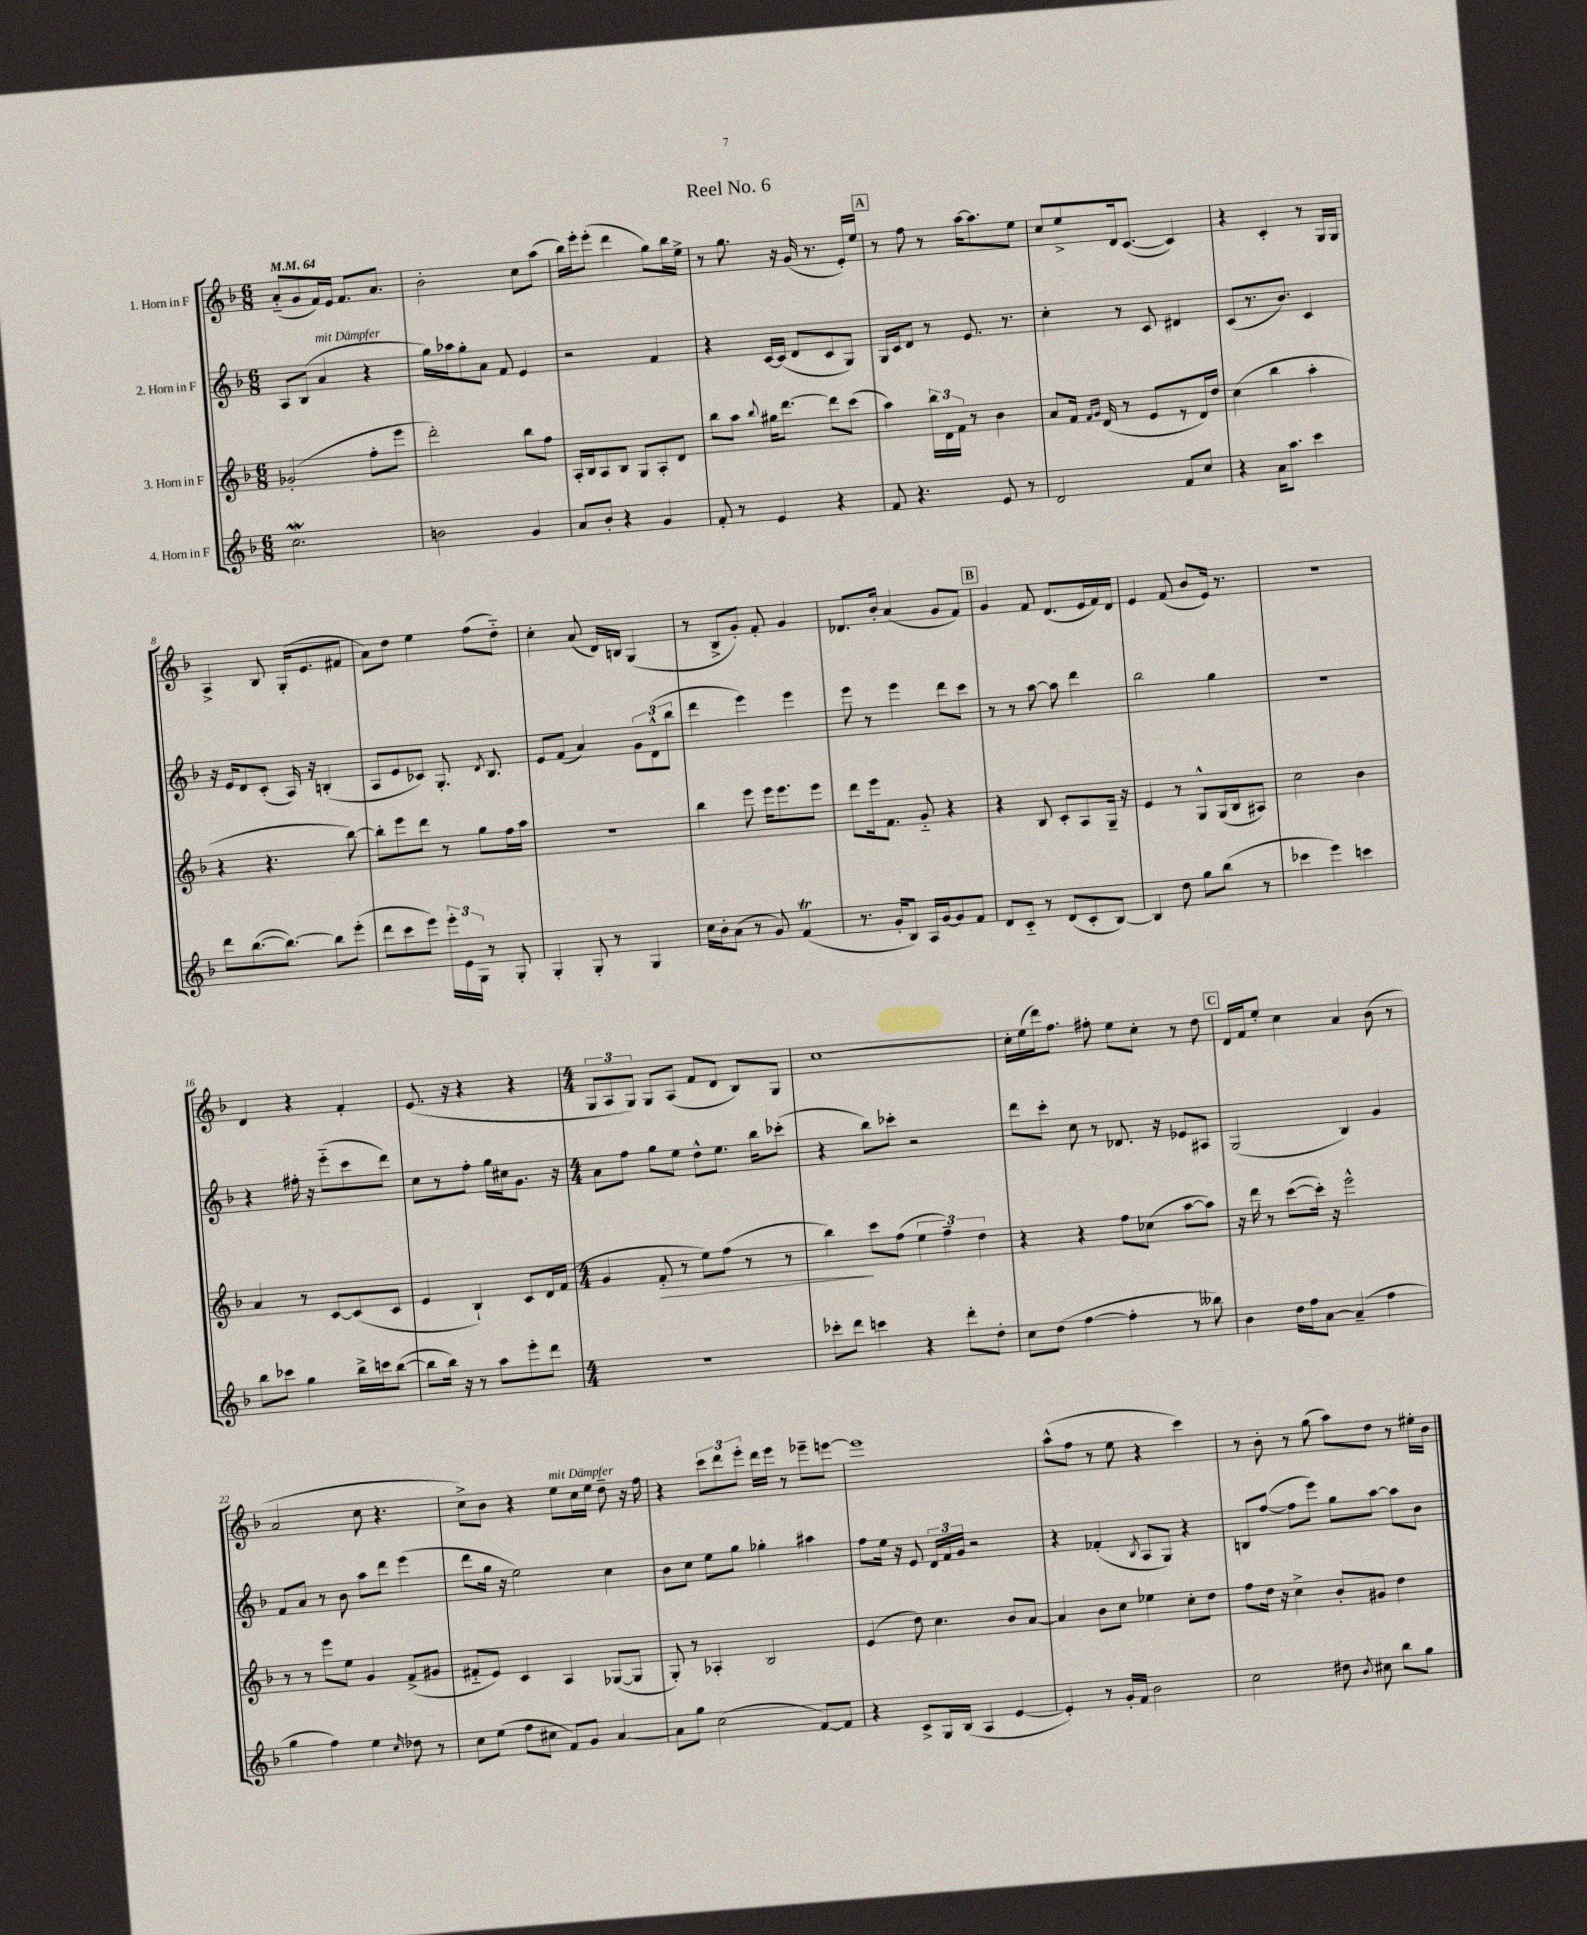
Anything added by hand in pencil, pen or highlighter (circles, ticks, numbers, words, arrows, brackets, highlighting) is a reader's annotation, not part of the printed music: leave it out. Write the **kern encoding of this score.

**kern	**kern	**dynam	**kern	**kern
*part4	*part3	*part3	*part2	*part1
*staff4	*staff3	*staff3	*staff2	*staff1
*I"4. Horn in F	*I"3. Horn in F	*	*I"2. Horn in F	*I"1. Horn in F
*clefG2	*clefG2	*	*clefG2	*clefG2
*k[b-]	*k[b-]	*	*k[b-]	*k[b-]
*M6/8	*M6/8	*	*M6/8	*M6/8
*MM64	*MM64	*	*MM64	*MM64
=1	=1	=1	=1	=1
2.ccW\	(2g-X'/	.	8A/L	(8a/L
.	.	.	(8B-/J	8g/
!	!	!	!LO:TX:a:i:t=mit Dämpfer	!
.	.	.	4a/	16f/L)
.	.	.	.	16e/JJ
.	.	.	.	8.f/L
.	8ff'\L	.	4r	.
.	.	.	.	8.a/J
.	8eee\J	.	.	.
=2	=2	=2	=2	=2
2bn\	2ddd'\)	.	16gg\LL)	2b-'\
.	.	.	16aa-X\J	.
.	.	.	8gg'\	.
.	.	.	8a\J	.
.	.	.	8f/	.
4g/	8bb-\L	.	4e/	8cc\L
.	8ff\J	.	.	(8aa\J
=3	=3	=3	=3	=3
8a/L	16A'/LL	.	2r	16bb-\LL)
.	16B-/J	.	.	16eee'\J
8b-'/J	8A/	.	.	(8eee'\J
4r	8B-/J	.	.	4ddd\
.	8G/L	.	.	.
4g/	8A'/	.	4f/	8gg\L)
.	8d/J	.	.	16bb-\L
.	.	.	.	16ee^\JJ
=4	=4	=4	=4	=4
8f'/	8bb-\L	.	4r	8r
8r	8aa\J	.	.	8.gg\
.	8qqbb-/	.	.	.
4e/	16gg#X\KL	.	[16c/LL	.
.	[8.ddd\J	.	(16c/JJ]	16r
.	.	.	8d/L	(16g/
.	.	.	.	8.r
4r	8ddd\L]	.	8c/	.
.	(8ccc\J	.	8G/J)	16e'/LL)
.	.	.	.	16ee/JJ
!!LO:REH:place=s1:t=A
=5	=5	=5	=5	=5
8f/	4aa\)	.	16G/LL	8r
.	.	.	16c/J	.
4.r	.	.	8d/J	8ff\
.	24bb-\LL	.	8r	8r
.	24d\	.	.	.
.	24f\JJ	.	.	.
.	8r	.	8.e/	[16aa\KL
.	.	.	.	8.aa\]
8e/	4b-\	.	.	.
.	.	.	8.r	.
8r	.	.	.	8ee\J
=6	=6	=6	=6	=6
2d/	8a/L	.	4cc'\	8cc/L
.	16f/Jk	.	.	8ee^/
.	16qqf/LL	.	.	.
.	16qqg/JJ	.	.	.
.	(16d/	.	.	.
.	8r	.	8r	16d/k
.	.	.	.	([8.c/J
.	8e/L	.	8c/	.
8f/L	8r	.	4d#X/	4c/])
8cc/J	16d/L)	.	.	.
.	16dd/JJ	.	.	.
=7	=7	=7	=7	=7
4r	(4cc\	.	(8c/L	4r
.	.	.	8.r	.
16a\KL	4bb-\	.	.	4c'/
8.aa\J	.	.	8.b-/J)	.
4ccc\	4aa'\	.	4c/	8r
.	.	.	.	16G/LL
.	.	.	.	16G/JJ
!!LO:LB:g=z
=8	=8	=8	=8	=8
8ddd\L	4r	.	16r	4A^/
.	.	.	16e/KL	.
([8.bb-\	.	.	8d/	.
.	4.r	.	(8c'/J	8B-/
8.bb-\J_)	.	.	.	.
.	.	.	16A/)	(16G'/KL
.	.	.	16r	8.e/
8bb-\L]	.	.	(4Bn'/	.
(8eee'\J	[8bb-\)	.	.	8f#X/J
=9	=9	=9	=9	=9
8ddd\L	8bb-'\L]	.	8A/L	8a\L)
8ccc\	8eee\	.	8e/	8dd\J
8eee\J)	8ddd\J	.	8c-X/J)	4ee\
24eee'\LL	8r	.	8.G'/	.
24e\	.	.	.	.
24G\JJ	.	.	.	.
8r	8gg\L	.	.	(8ff\L
.	.	.	8qd/	.
.	.	.	8.B-/	.
8G'/	16ff\L	.	.	8dd\J)
.	16aa\JJ	.	.	.
=10	=10	=10	=10	=10
4G'/	2.r	.	8e/L	4cc'\
.	.	.	(8f/J	.
8G'/	.	.	4a/)	(8a/
8r	.	.	.	16d/LL)
.	.	.	.	16Bn/JJ
4G/	.	.	12g\L	(4G/
.	.	.	(12d^^\	.
.	.	.	12bb-\J	.
=11	=11	=11	=11	=11
16cc\LL	4bb-\	.	4ddd\	8r
16b-'\J	.	.	.	.
(8a\J	.	.	.	8B-^/L
8r	8eee\	.	4eee\)	8g'/J)
8g/)	16eee\KL	.	.	8f'/
.	8.eee\	.	.	.
(4fT/	.	.	4eee\	4g/
.	8eee\J	.	.	.
=12	=12	=12	=12	=12
8.r	8ddd\L	.	8eee\	8.d-X/L
.	16eee\k	.	8r	.
16g'/KL	8.f\J	.	.	16b-'/Jk
8B-/J)	.	.	4eee\	(4a/
16A/LL	8g/	.	.	.
[16g/J	.	.	.	.
8g/]	4r	.	8ddd\L	8g/L
8f/J	.	.	8ccc\J	8f/J)
!!LO:REH:place=s1:t=B
=13	=13	=13	=13	=13
8d/L	4r	.	8r	4g/
8c/J	.	.	8r	.
8r	8B-/	.	[8aa\	8f/
(8d/L	8c'/L	.	8aa\]	(8.d/L
8c'/	8A/	.	4ddd\	.
.	.	.	.	16e/L
[8B-/J)	16G~/Jk	.	.	16f/)
.	16r	.	.	16d/JJ
=14	=14	=14	=14	=14
4B-/]	4e/	.	2bb-\	4e/
8dd\	8r	.	.	(8f/
8gg\L	8G^^/L	.	.	8b-/L
(8bb-\J	(16G/L	.	4gg\	16e/Jk)
.	16B-/J	.	.	8.r
8r	8A#X/J)	.	.	.
=15	=15	=15	=15	=15
4ccc-X\	2cc\	.	2.r	2.r
4eee\)	.	.	.	.
4cccn\	4b-\	.	.	.
!!LO:LB:g=z
=16	=16	=16	=16	=16
8bb-\L	4a/	.	4r	4d/
8ccc-X\J	.	.	.	.
4gg\	8r	.	16ff#X'\	4r
.	.	.	16r	.
.	[8c/L	.	(8eee\L	.
16bb-^\LL	(8c/]	.	8ccc\	4f'/
16cccn\J	.	.	.	.
([8bb-\J	8c/J	.	8ddd\J)	.
=17	=17	=17	=17	=17
8bb-\L]	4e/	.	8cc\L	(8.e/
16bb-\Jk)	.	.	8r	.
16r	.	.	.	16r
8r	4B-`/)	.	8ff'\J	4r
8aa\L	.	.	16gg\LL	.
.	.	.	16cc#X\J	.
8eee'\	8c/L	.	8.g\J	4r
8ddd\J	16d/L	.	.	.
.	(16f/JJ	.	16r	.
=18	=18	=18	=18	=18
*M4/4	*M4/4	*	*M4/4	*M4/4
1r	4g/	.	8a\L	12G/L
.	.	.	.	12A/
.	.	.	8ff\J	.
.	.	.	.	12G/J)
!	!	!LO:HP:b	!	!
.	8f'/	>	8gg\L	8G/L
.	8r	.	8ee\J	(8A/J
.	8ee\L)	.	8dd^^\L	8f/L
.	(8ff\J	.	8.ee\J	8d/J
.	8r	.	.	8B-/L)
.	.	.	16bb-\KL	.
.	8r	.	(8ccc-X'\J	8G/J
=19	=19	=19	=19	=19
8ccc-X'\L	4bb-\)	.	4r	[1cc
8ddd\J	.	.	.	.
4cccn\	8ccc\L	]	8bb-\L)	.
.	(8ff\J	.	8ccc-X'\J	.
4r	6ee\	.	2r	.
.	6ff~\)	.	.	.
8ddd'\L	.	.	.	.
.	6dd\	.	.	.
8dd'\J	.	.	.	.
=20	=20	=20	=20	=20
8cc\L	4r	.	8ddd\L	16cc'\LL]
.	.	.	.	(16ee\
(8dd\J	.	.	8ccc'\J	16ddd\J)
.	.	.	.	8.ff\J
[4ff\	4r	.	8cc\	.
.	.	.	8r	8ff#X'\
4ff'\]	8ff\L	.	8.d-X/	8ee\L
.	(8cc-X\J	.	.	8cc'\J
.	.	.	16r	.
8r	[8aa\L	.	8e-X/L	8r
8bb--X\)	8aa\J])	.	8A#X/J	8dd\
!!LO:REH:place=s1:t=C
=21	=21	=21	=21	=21
4b-\	16r	.	(2G/	16d/LL
.	16ddd\	.	.	16f/J
.	8r	.	.	8ee'/J
16dd\LL	([8ccc\L	.	.	4cc\
16ff\J	.	.	.	.
[8a\J	16ccc'\Jk])	.	.	.
.	16r	.	.	.
(4a~/]	2eee^^\	.	4B-/)	4a/
4ff\	.	.	4g/	(8b-\
.	.	.	.	8r
!!LO:LB:g=z
=22	=22	=22	=22	=22
4gg\	8r	.	8f/L	2a/
.	8r	.	8a/J	.
4ff\)	8eee\L	.	8r	.
.	8ee\J	.	8b-\	.
4ee\	4g/	.	8aa\L	8cc\
.	.	.	8ddd\J	4.r
16qqcc/	.	.	.	.
8dd-X\	(8f^/L	.	(4eee\	.
8r	8g#X/J	.	.	.
=23	=23	=23	=23	=23
8cc\L	8f#X/L	.	8ddd\L	8cc^\L)
(8ee\J	8e/J)	.	16gg\Jk	8b-\J
.	.	.	16r	.
8ff\L	4c/	.	2ee\)	4r
8cc#X\J	.	.	.	.
!	!	!	!	!LO:TX:a:i:t=mit Dämpfer
8f/L)	4A/	.	.	8ee\L
8g/J	.	.	.	16cc\L
.	.	.	.	16ee\JJ
[4a/	([8G-X/L	.	4cc\	8dd~\
.	8G-/J]	.	.	16r
.	.	.	.	16ff\
=24	=24	=24	=24	=24
8a\L]	8G'/)	.	8b-\L	4r
8gg\J	8r	.	8cc\J	.
(2cc\	4A-X'/	.	8ee\L	12ccc\L
.	.	.	.	12ddd\
.	.	.	8gg\J	.
.	.	.	.	12eee'\J
.	2B-/	.	4gg-X'\	16ddd\LL
.	.	.	.	16eee\JJ
.	.	.	.	8r
[8f/L)	.	.	4aa#X\	8eee-X~\L
8f/J]	.	.	.	[8eeen\J
=25	=25	=25	=25	=25
4r	(4e/	.	8ff\L	1eee]
.	.	.	16ee\Jk	.
.	.	.	16r	.
8c^/L	8dd\)	.	8e/	.
16G/L	4.cc\	.	24d/LL	.
.	.	.	24f/	.
(16B-/JJ	.	.	.	.
.	.	.	24g/JJ	.
4A/	.	.	2r	.
[4e/	8b-/L	.	.	.
.	[8a/J	.	.	.
=26	=26	=26	=26	=26
4e'/])	4a/]	.	4r	(8aa^^\L
.	.	.	.	8ff\J
8r	8b-\L	.	(4f-X'/	8r
16g'/LL	8cc\J	.	.	8ee\
16f/JJ	.	.	.	.
.	.	.	8qB-/	.
2b-\	4ee-X\	.	8A/L	4r
.	.	.	8G/J)	.
.	8cc'\L	.	4r	4ccc\)
.	8dd\J	.	.	.
=27	=27	=27	=27	=27
2cc\	8ff\L	.	8Bn/L	8r
.	16dd\Jk	.	([8ff/J	8b-'\
.	16r	.	.	.
.	4cc^\	.	8ff\L]	8r
.	.	.	8eee\J)	(8gg\
8dd#X\	8b-'/L	.	8gg\L	8aa\L)
8qb-/	.	.	.	.
8cc#X\	8g#X/J	.	[8aa\J	8dd\J
8bb-\L	4dd\	.	8aa\L]	8r
8gg\J	.	.	8b-\J	16ee#X'\LL
.	.	.	.	16b-\JJ
==	==	==	==	==
*-	*-	*-	*-	*-
